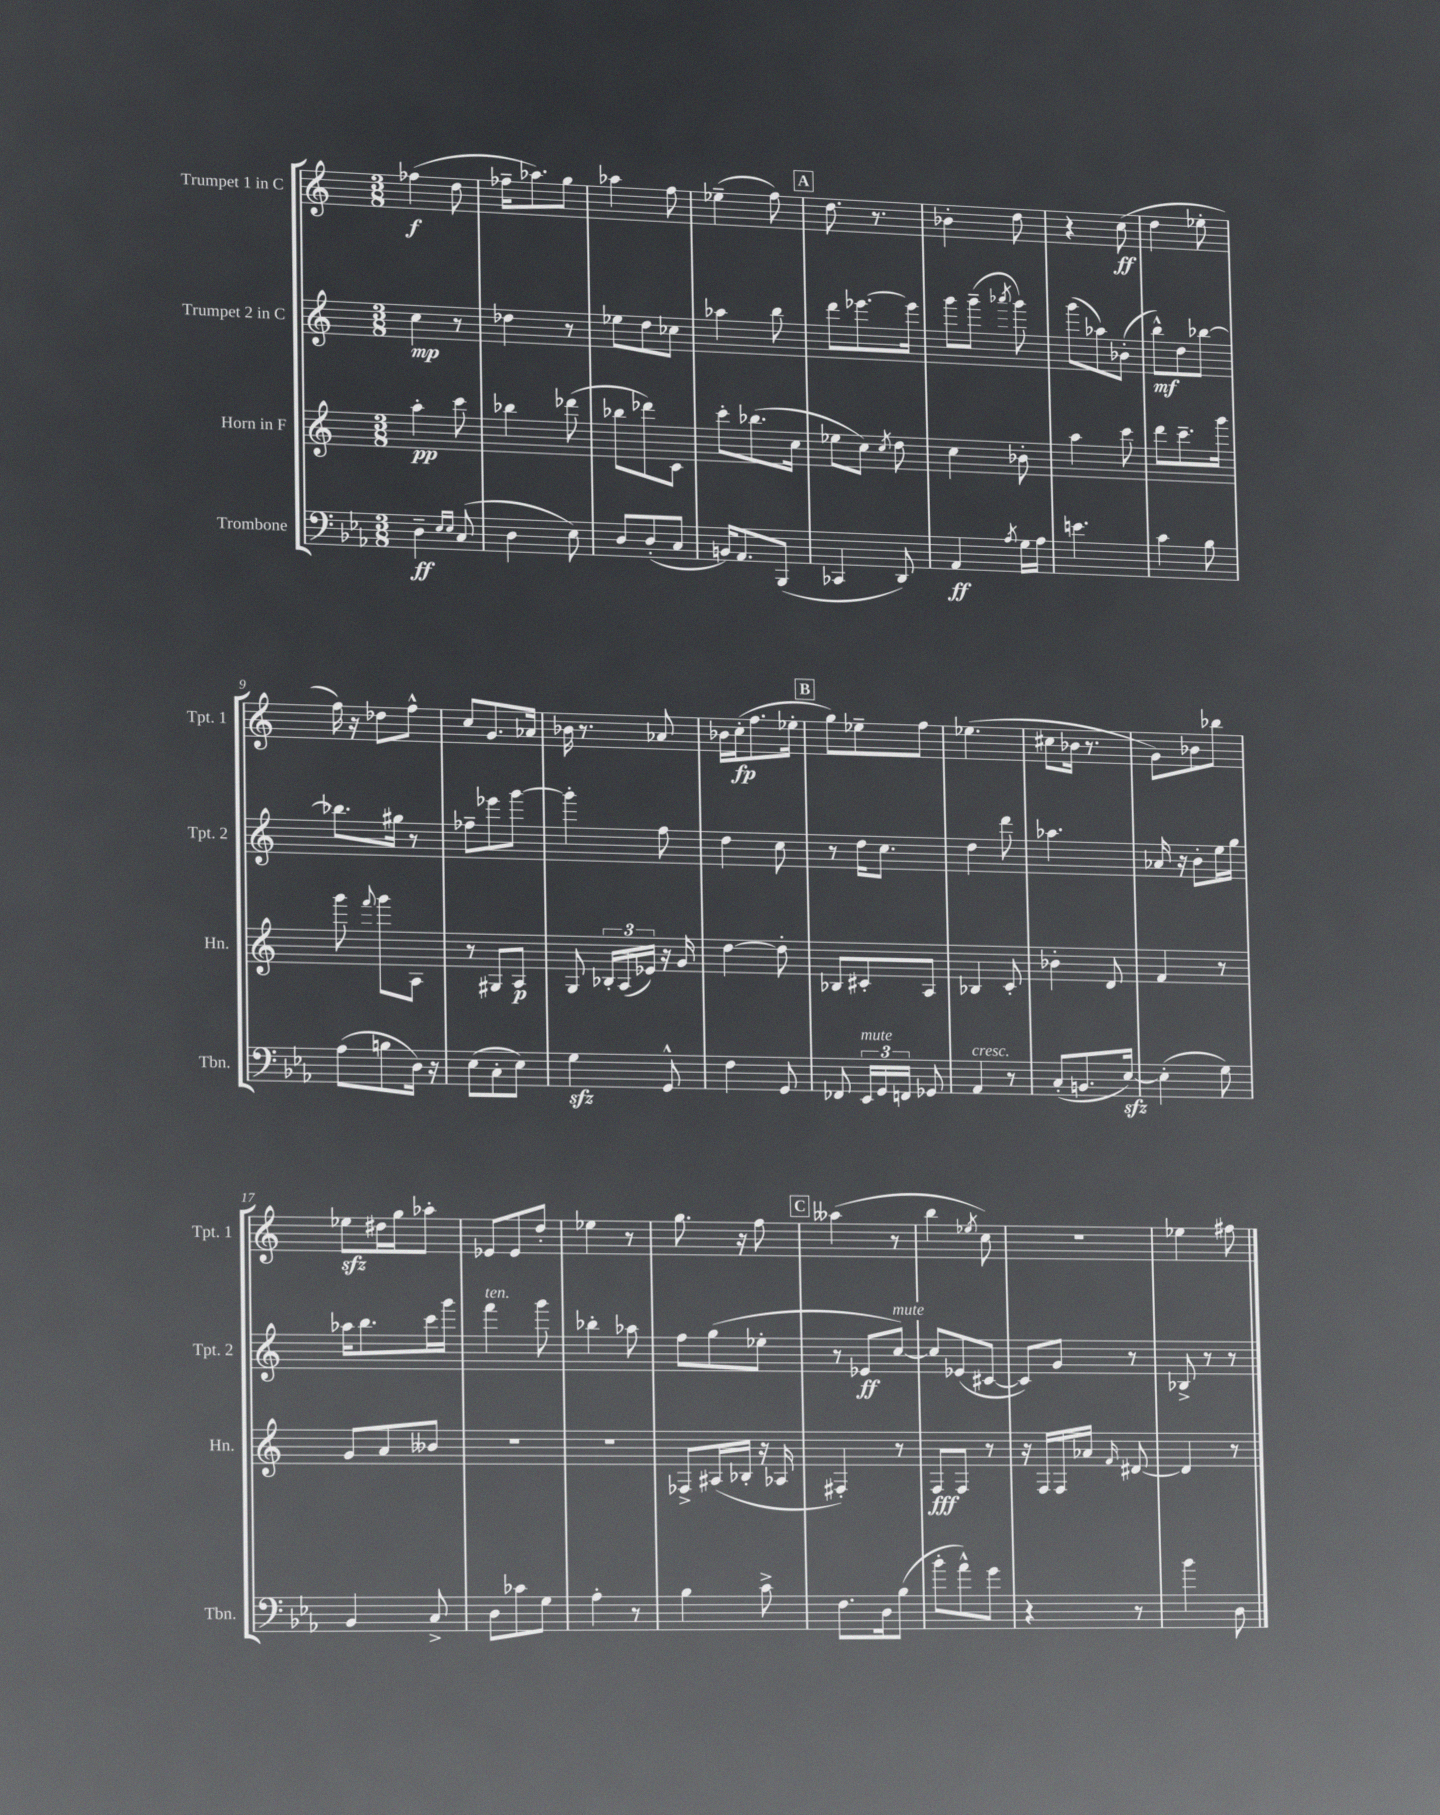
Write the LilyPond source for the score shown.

<<
\new StaffGroup <<
\new Staff = "s0" \with { instrumentName = "Trumpet 1 in C" shortInstrumentName = "Tpt. 1" } {
    \clef treble \key c \major \numericTimeSignature \time 3/8
    \autoBeamOff fes''4\f( d''8 |
    fes''16[-- aes''8.) g''8] |
    aes''4 f''8 |
    ees''4--( f''8) |
    \mark \markup { \box "A" } d''8. r8. |
    bes'4-. d''8 |
    r4 c''8\ff( |
    d''4 ees''8-. |
    f''16) r16 des''8[ f''8]-^ |
    c''8[ g'8. aes'16] |
    bes'16 r8. aes'8 |
    bes'16[ c''16-.\fp( f''8. ees''16]-. |
    \mark \markup { \box "B" } g''8[) ees''8-- f''8] |
    ees''4.( |
    cis''8[ bes'16] r8. |
    g'8[) bes'8 bes''8] |
    ees''8[\sfz dis''16 g''16 aes''8]-. |
    ees'8[ ees'8 d''8]-. |
    ees''4 r8 |
    g''8. r16 f''8 |
    \mark \markup { \box "C" } aeses''4( r8 |
    b''4 \acciaccatura { ees''8 } c''8) |
    R4. |
    ees''4 fis''8 \bar "|." |
}
\new Staff = "s1" \with { instrumentName = "Trumpet 2 in C" shortInstrumentName = "Tpt. 2" } {
    \clef treble \key c \major \numericTimeSignature \time 3/8
    \autoBeamOff c''4\mp r8 |
    des''4 r8 |
    ees''8[ d''8 ces''8] |
    aes''4 b''8 |
    \mark \markup { \box "A" } d'''8[ ees'''8.~ ees'''16] |
    g'''8[ g'''8]--( \acciaccatura { aes'''8 } g'''8) |
    g'''8[( aes''8) bes'8]-.( |
    b''8[-^\mf) d''8 bes''8]~ |
    bes''8.[ gis''16] r8 |
    fes''8[-- ees'''8 g'''8]~ |
    g'''4-. f''8 |
    d''4 c''8 |
    \mark \markup { \box "B" } r8 d''16[ c''8.] |
    d''4 d'''8 |
    aes''4. |
    aes'16 r16 b'8[-. e''16 g''16] |
    aes''16[ b''8. c'''16 g'''16] |
    f'''4^\markup { \italic "ten." } g'''8 |
    bes''4-. aes''8 |
    f''8[ g''8( ees''8]-. |
    \mark \markup { \box "C" } r8 ees'8[\ff c''8]~^\markup { \italic "mute" }) |
    c''8[ ees'8( cis'8]~ |
    cis'8[) g'8] r8 |
    bes8-> r8 r8 \bar "|." |
}
\new Staff = "s2" \with { instrumentName = "Horn in F" shortInstrumentName = "Hn." } {
    \clef treble \key c \major \numericTimeSignature \time 3/8
    \autoBeamOff a''4-.\pp c'''8 |
    bes''4 des'''8( |
    bes''8[ des'''8) c'8] |
    c'''8[-. bes''8.( c''16] |
    \mark \markup { \box "A" } ees''8[ c''8]) \acciaccatura { c''8 } d''8 |
    c''4 bes'8-. |
    a''4 c'''8 |
    d'''8[ c'''8.-- g'''16] |
    g'''8 \appoggiatura { f'''8 } g'''8[ a8] |
    r8 gis8[ a8]\p |
    g8 \tuplet 3/2 { bes16[-. a16( ees'16]) } r16 g'16 |
    d''4~ d''8-. |
    \mark \markup { \box "B" } bes8[ cis'8-. a8] |
    bes4 c'8-. |
    bes'4-. d'8 |
    f'4 r8 |
    g'8[ a'8 beses'8] |
    R4. |
    R4. |
    fes8[-> ais16( bes16]-. r16 aes16 |
    \mark \markup { \box "C" } fis4-.) r8 |
    f8[\fff f8] r8 |
    r16 f16[ f16 aes'16] \grace { f'16 } dis'8~ |
    dis'4 r8 \bar "|." |
}
\new Staff = "s3" \with { instrumentName = "Trombone" shortInstrumentName = "Tbn." } {
    \clef bass \key ees \major \numericTimeSignature \time 3/8
    \autoBeamOff d4--\ff \grace { ees16[ ees16] } c8( |
    d4 ees8) |
    d8[ d8-.( c8] |
    b,16[) aes,8. bes,,8]( |
    \mark \markup { \box "A" } ces,4 d,8) |
    aes,4\ff \acciaccatura { aes8 } g16[ aes16] |
    e'4. |
    c'4 bes8 |
    aes8[( b8 d16]) r16 |
    ees8[( c8-. ees8]) |
    g4\sfz g,8-^ |
    f4 g,8 |
    \mark \markup { \box "B" } fes,8 \tuplet 3/2 { ees,16[^\markup { \italic "mute" } g,16 f,16] } ges,8 |
    aes,4^\markup { \italic "cresc." } r8 |
    c8[-.( b,8. ees16]~\sfz) |
    ees4-.( g8) |
    bes,4 c8-> |
    d8[ ces'8 g8] |
    aes4-. r8 |
    bes4 c'8-> |
    \mark \markup { \box "C" } f8.[ d16 bes8]( |
    bes'8[-. aes'8-^) g'8] |
    r4 r8 |
    bes'4 d8 \bar "|." |
}
>>
>>
